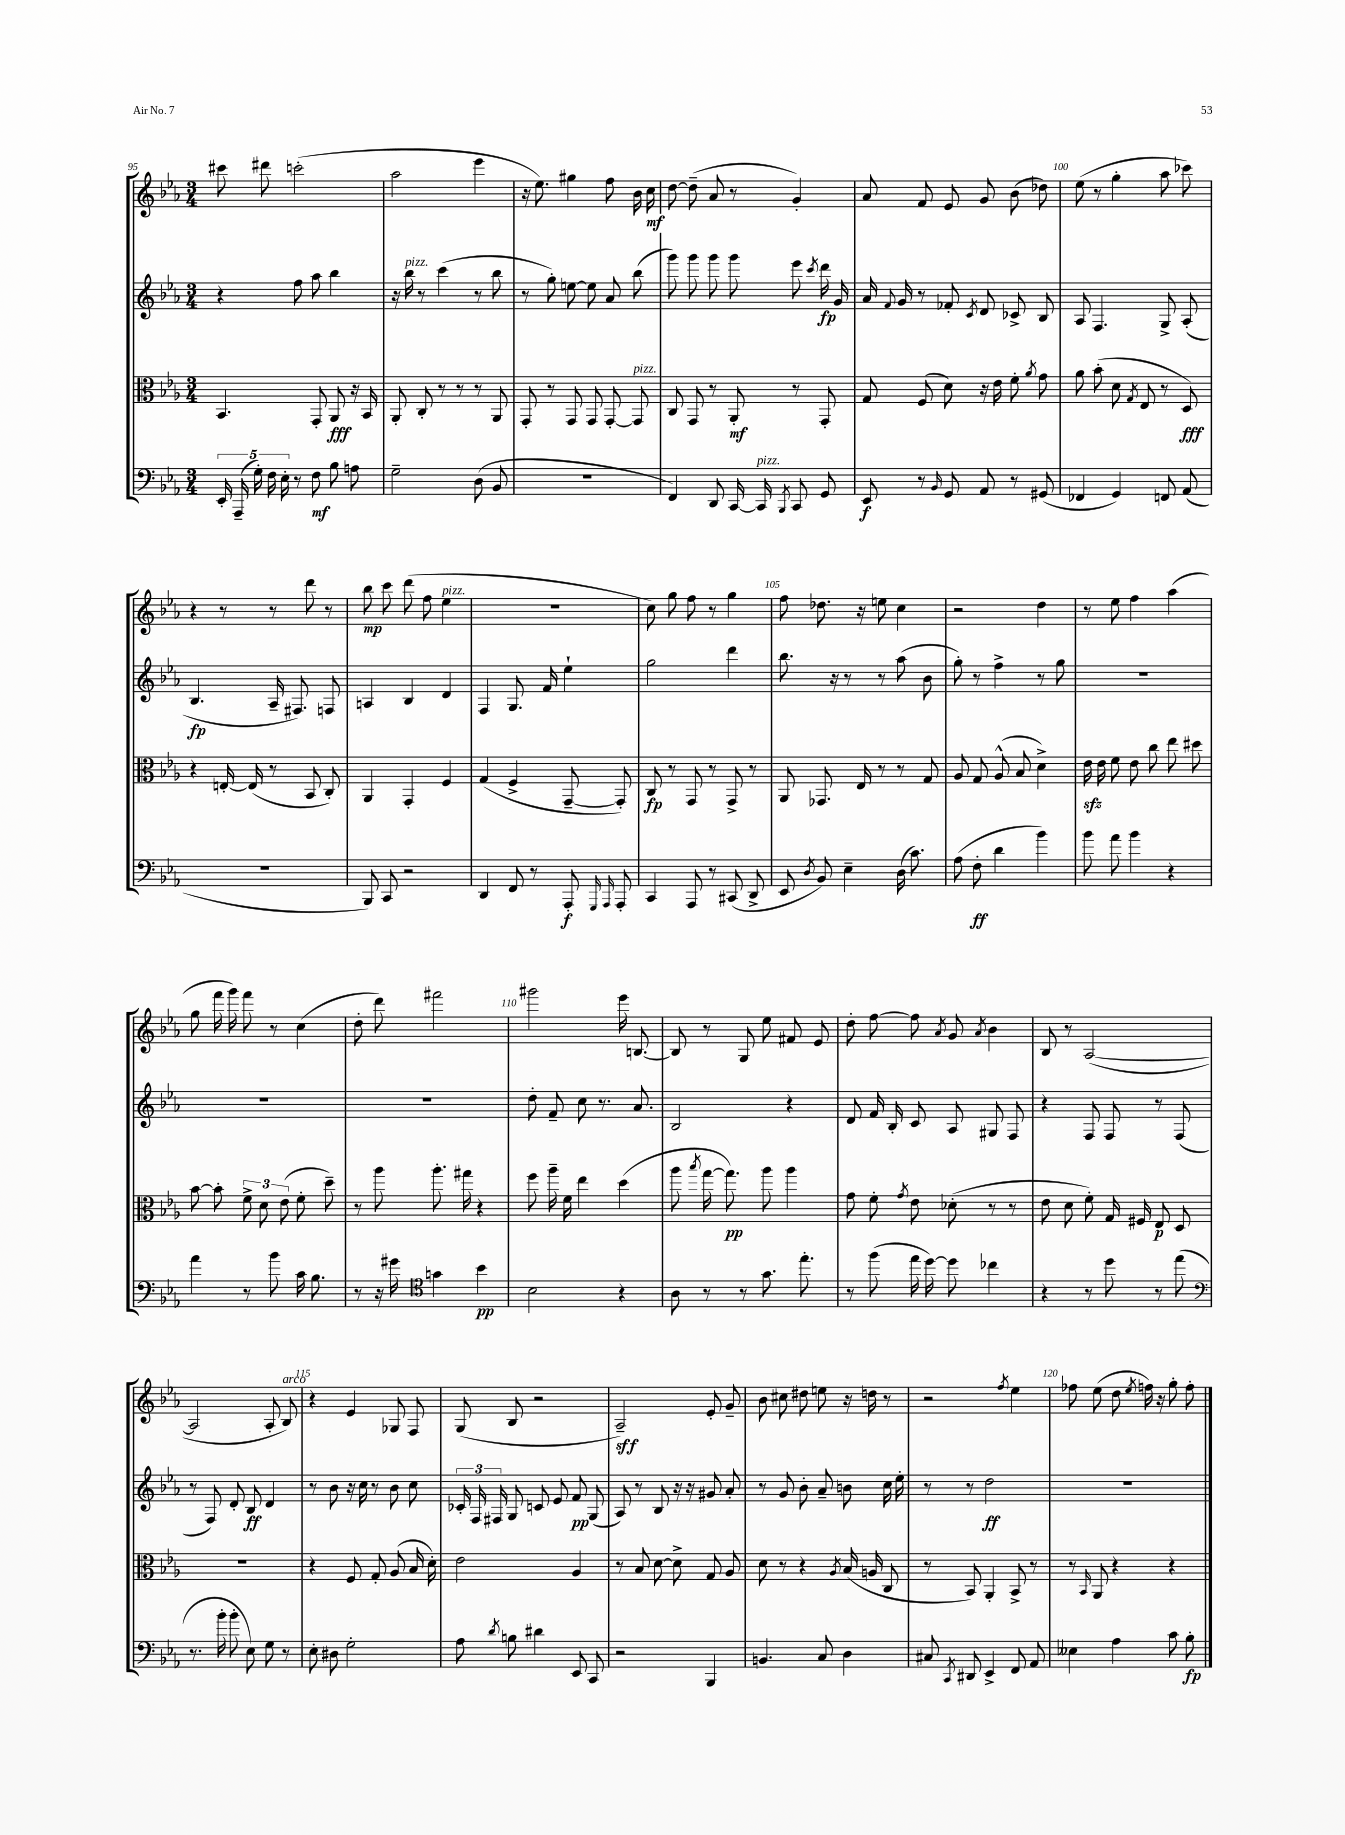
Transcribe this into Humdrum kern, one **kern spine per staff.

**kern	**kern	**kern	**kern
*staff4	*staff3	*staff2	*staff1
*clefF4	*clefC3	*clefG2	*clefG2
*k[b-e-a-]	*k[b-e-a-]	*k[b-e-a-]	*k[b-e-a-]
*M3/4	*M3/4	*M3/4	*M3/4
20EE-'	4.BB-	4r	8ccc#
(20AAA-~	.	.	.
20G')	.	.	.
.	.	.	8ddd#
20F	.	.	.
20E-'	.	.	.
8r	.	8ff	(2ccc'
8F	8GG'	8aa-	.
8B-	8AA-	4bb-	.
8A	16r	.	.
.	16BB-	.	.
=	=	=	=
2G~	8AA-'	16r	2aa-
.	.	16bb-	.
.	8C'	8r	.
.	8r	(4ccc	.
.	8r	.	.
(8D	8r	8r	4eee-
8BB-	8AA-	8bb-	.
=	=	=	=
2.r	8GG'	8r	16r
.	.	.	8.ee-)
.	8r	8gg')	.
.	8GG	[8ee	4gg#
.	8GG	8ee]	.
.	[8GG'	8a-	8ff
.	8GG]	(8bb-	16b-
.	.	.	16cc
=	=	=	=
4FF)	8C	8ggg)	[8dd
.	8GG	8ggg	(8dd~]
8DD	8r	8ggg	8a-
[16CC	8AA-'	8ggg	8r
16CC]	.	.	.
8qBBB-	.	.	.
8CC	8r	8eee-	4g')
.	.	8qccc	.
8GG	8GG'	16ddd	.
.	.	16g	.
=	=	=	=
8EE-	8G	16a-	8a-
.	.	8qqf	.
.	.	16g	.
8r	(8F	8r	8f
16qqBB-	.	.	.
8GG	8d)	8f-'	8e-
.	.	8qc	.
8AA-	16r	8d	8g
.	16e-	.	.
8r	8f'	8c-^	(8b-
.	8qa-	.	.
(8GG#	8g	8B-	8dd-)
=	=	=	=
4FF-	8a-	8A-	(8ee-
.	(8b-'	4.F	8r
4GG)	8d	.	4gg'
.	8qG	.	.
.	8E-	.	.
8FF	8r	8G^	8aa-
(8AA-	8D)	(8A-'	8ccc-)
=	=	=	=
2.r	4r	4.B-	4r
.	[16E'	.	8r
.	(16E]	.	.
.	8r	16A-~	8r
.	.	8.F#)	.
.	8BB-	.	8ddd
.	8C')	8F	8r
=	=	=	=
8BBB-)	4AA-	4A	8bb-
8CC	.	.	8ccc
2r	4GG'	4B-	(8ddd
.	.	.	8ff
.	4F	4d	4ee-
=	=	=	=
4DD	(4G	4F	2.r
8FF	4F^	8.G	.
8r	.	.	.
.	.	16f	.
8AAA-'	[8GG~	4ee-`	.
16qqGGG	.	.	.
16qqAAA-	.	.	.
8AAA-'	8GG'])	.	.
=	=	=	=
4CC	8C	2gg	8cc)
.	8r	.	8gg
8AAA-	8GG	.	8ff
8r	8r	.	8r
(8CC#	8GG^	4ddd	4gg
8DD^	8r	.	.
=	=	=	=
8EE-	8AA-	8.bb-	8ff
8qD	.	.	.
8BB-)	8.GG-	.	8.dd-
.	.	16r	.
4E-~	.	8r	.
.	16E-	.	16r
.	8r	8r	8ee
(16D	8r	(8aa-	4cc
8.c)	.	.	.
.	8G	8b-	.
=	=	=	=
(8A-	8A-	8gg')	2r
8F'	8G	8r	.
4d	(8A-^^	4ff^	.
.	8B-	.	.
4b-)	4d^)	8r	4dd
.	.	8gg	.
=	=	=	=
8b-	16e-	2.r	8r
.	16e-	.	.
8a-	8f	.	8ee-
4b-	8e-	.	4ff
.	8cc	.	.
4r	8ee-	.	(4aa-
.	8dd#	.	.
=	=	=	=
4a-	[8b-	2.r	8gg
.	8b-']	.	16fff
.	.	.	16ggg)
8r	12f^	.	8fff
.	12d	.	.
8b-	.	.	8r
.	(12e-	.	.
16c	8f'	.	(4cc
8.B-	.	.	.
.	8dd~)	.	.
=	=	=	=
8r	8r	2.r	8dd'
16r	8aa-	.	8ddd)
16g#	.	.	.
*clefC4	*	*	*
4g	8.aa-'	.	2fff#
.	16gg#	.	.
4b-	4r	.	.
=	=	=	=
2B-	8ff	8dd'	2ggg#
.	16aa-~	8f~	.
.	16f	.	.
.	4ee-	8cc	.
.	.	8.r	.
4r	(4dd	.	16eee-
.	.	8.a-	[8.B
=	=	=	=
8A-	8aa-	2B-	8B]
.	8qbb-	.	.
8r	[16gg	.	8r
.	8.gg])	.	.
8r	.	.	8G
8.g	8aa-	.	8ee-
.	4aa-	4r	8f#
8.ee-'	.	.	.
.	.	.	8e-
=	=	=	=
8r	8g	8d	8dd'
(8ff	8f'	16f	[8ff
.	.	16B-'	.
.	8qg	.	.
16ee-	8e-	8c	8ff]
[16dd)	.	.	.
.	.	.	8qa-
8dd]	(8d-'	8A-	8g
.	.	.	8qa-
4cc-	8r	8G#	4b-
.	8r	8F	.
=	=	=	=
4r	8e-	4r	8B-
.	8d	.	8r
8r	8f')	8F	([2A-
8dd	16G	8F	.
.	16F#	.	.
8r	8E-	8r	.
(8ee-	8D	(8F	.
=	=	=	=
*clefF4	*	*	*
8.r	2.r	8r	2A-]
.	.	8F)	.
16b-'	.	.	.
8b-'	.	8d'	.
8E-)	.	8B-	.
8G	.	4d	8A-'
8r	.	.	8B-)
=	=	=	=
8E-'	4r	8r	4r
8D#	.	8b-	.
2G'	8F	16r	4e-
.	.	16cc	.
.	8G'	8r	.
.	(8A-	8b-	8G-
.	16B-	8cc	8F
.	16d')	.	.
=	=	=	=
8A-	2e-	24c-'	(8G
.	.	24F	.
.	.	24F#	.
8qd	.	.	.
8B	.	8G	8B-
4d#	.	8c	2r
.	.	8e-	.
8EE-	4A-	8f	.
8CC	.	(8G	.
=	=	=	=
2r	8r	8A-)	2A-~)
.	8B-	8r	.
.	[8d	8B-	.
.	8d^]	16r	.
.	.	16r	.
4BBB-	8G	8g#	8e-'
.	8A-	8a-'	8g~
=	=	=	=
4.BB	8d	8r	8b-
.	8r	8g	8cc#
.	4r	8b-'	8dd#
8C	.	8a-~	8ee
.	8qA-	.	.
4D	(16B-	8b	16r
.	16A	.	16dd
.	8C	16cc	8r
.	.	16ee-'	.
=	=	=	=
8C#	8r	8r	2r
8qCC	.	.	.
8DD#	8BB-)	8r	.
4EE-^	4AA-'	2dd	.
.	.	.	8qff
8FF	8BB-^	.	4ee-
8AA-	8r	.	.
=	=	=	=
4E--	8r	2.r	8ff-
.	16qqBB-	.	.
.	8AA-	.	(8ee-
4A-	4r	.	8dd
.	.	.	8qee-
.	.	.	16ff)
.	.	.	16r
8c	4r	.	8gg'
8B-'	.	.	8ff'
==	==	==	==
*-	*-	*-	*-
